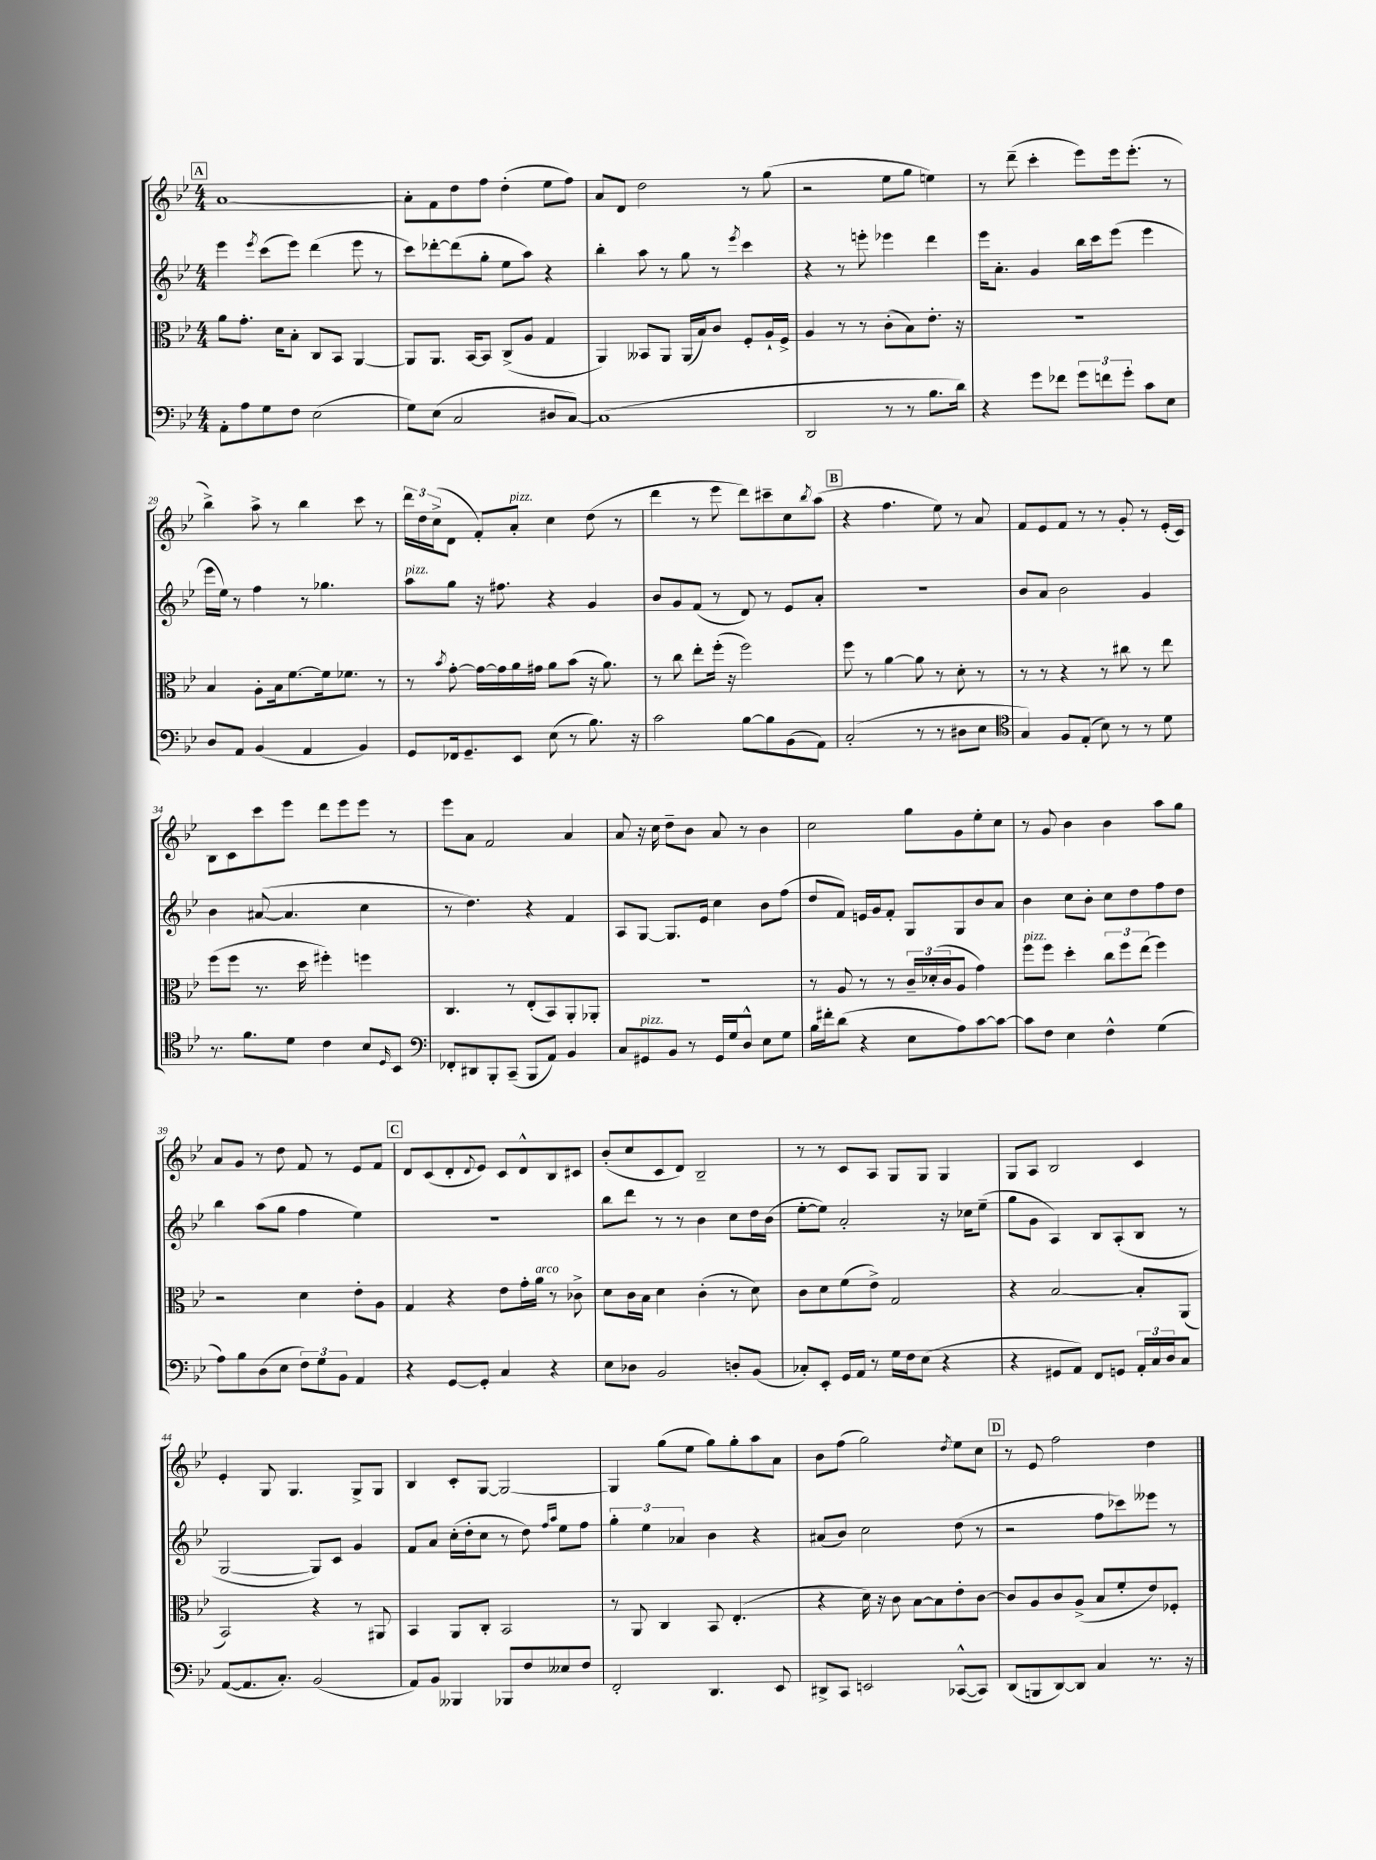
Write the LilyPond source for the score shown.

<<
\new StaffGroup <<
\new Staff = "s0" {
    \clef treble \key bes \major \numericTimeSignature \time 4/4
    \mark \markup { \box "A" } a'1~ |
    a'8-. f'8 d''8 f''8 d''4-.( ees''8 f''8) |
    a'8 d'8 d''2 r8 g''8( |
    r2 ees''8 g''8 e''4) |
    r8 d'''8--( c'''4-. ees'''8) ees'''16 ees'''8.-.( r8 |
    bes''4->) a''8-> r8 bes''4 c'''8 r8 |
    \tuplet 3/2 { d'''16 d''16 c''16->( } d'8 f'8-.) a'8-.^\markup { \italic "pizz." } c''4 d''8( r8 |
    d'''4 r8 ees'''8 d'''8) cis'''8-- c''8 \acciaccatura { bes''8 } a''8( |
    \mark \markup { \box "B" } r4 f''4. ees''8) r8 a'8 |
    f'8 ees'8 f'8 r8 r8 g'8-. r8 ees'16-.( c'16) |
    bes8 c'8 c'''8 ees'''8 d'''8 ees'''8 ees'''8 r8 |
    ees'''8 a'8 f'2 a'4 |
    a'8 r16 c''16 d''8-- bes'8 a'8 r8 bes'4 |
    c''2 g''8 g'8 ees''8-. c''8 |
    r8 g'8 bes'4 bes'4 a''8 g''8 |
    a'8 g'8 r8 d''8 f'8 r8 ees'8 f'8 |
    \mark \markup { \box "C" } d'8 c'8( d'8-. \appoggiatura { d'8 } ees'8) c'8 d'8-^ bes8 cis'8 |
    bes'8-.( c''8 c'8 d'8) bes2-- |
    r8 r8 c'8 a8 g8 g8 g4 |
    g8 a8 bes2 c'4 |
    ees'4-. g8 g4. g8-> g8 |
    bes4 c'8-. g8~ g2~ |
    g4 g''8( ees''8 g''8) g''8-. a''8 a'8 |
    bes'8 f''8( g''2) \acciaccatura { d''8 } ees''8 c''8 |
    \mark \markup { \box "D" } r8 ees'8 f''2 d''4 \bar "|." |
}
\new Staff = "s1" {
    \clef treble \key bes \major \numericTimeSignature \time 4/4
    \mark \markup { \box "A" } ees'''4 \acciaccatura { ees'''8 } c'''8( ees'''8) d'''4( ees'''8 r8 |
    c'''8) des'''8~-. des'''8( g''8-. ees''8 a''8) r4 |
    bes''4-. a''8 r8 g''8 r8 \acciaccatura { ees'''8 } c'''4 |
    r4 r8 e'''8-. ees'''4 d'''4 |
    ees'''16 a'8.-. g'4 bes''16 c'''16 ees'''8( ees'''4 |
    ees'''16 ees''16) r8 f''4 r8 ges''4. |
    a''8^\markup { \italic "pizz." } g''8 r16 fis''8. r4 g'4 |
    bes'8 g'8 f'8( r8 d'8) r8 ees'8 a'8-. |
    \mark \markup { \box "B" } R1 |
    bes'8 a'8 bes'2 g'4 |
    bes'4 ais'8~( ais'4. c''4 |
    r8 d''4.) r4 f'4 |
    a8 g8~ g8. ees'16 c''4 bes'8 f''8( |
    d''8 f'8) e'16 g'16 f'8-. g8 g8 bes'8 a'8 |
    bes'4 c''8 bes'8-. c''8 d''8 f''8 d''8 |
    bes''4 a''8( g''8 f''4 ees''4) |
    \mark \markup { \box "C" } R1 |
    bes''8 d'''8 r8 r8 bes'4 c''8 d''16 bes'16( |
    ees''8~-. ees''8) a'2-. r16 ces''16 ees''8--( |
    g''8 g'8 a4) bes8 a8-.( bes8 r8 |
    g2~ g8) c'8 g'4 |
    f'8 a'8 c''16-.( d''16-. c''8 r8 d''8) \grace { f''16 a''16 } ees''8 f''8 |
    \tuplet 3/2 { g''4-. ees''4 aes'4 } bes'4 r4 |
    ais'8( bes'8) c''2 d''8( r8 |
    \mark \markup { \box "D" } r2 f''8 ces'''8) eeses'''8 r8 \bar "|." |
}
\new Staff = "s2" {
    \clef alto \key bes \major \numericTimeSignature \time 4/4
    \mark \markup { \box "A" } a'8 g'8.-. d'16 bes8-. c8 bes,8 a,4~ |
    a,8 a,8. bes,16~ bes,8 c8->( a8 g4 |
    a,4) beses,8 a,8 a,16( bes16) c'8 f8-. a16-! f16-> |
    a4 r8 r8 c'8-.( bes8) ees'8.-. r16 |
    R1 |
    bes4 a8-. bes16 f'8.~ f'16 fes'8. r8 |
    r8 \acciaccatura { bes'8 } g'8~-. g'16~ g'16 a'16 gis'16 a'8 bes'8( r16 a'8.) |
    r8 c''8 ees''8-. f''16-.( r16 f''2) |
    \mark \markup { \box "B" } f''8 r8 a'4~ a'8 r8 d'8-. r8 |
    r8 r8 r4 r8 cis''8 r8 ees''8 |
    f''8( f''8 r8. d''16 fis''4-.) f''4 |
    c4. r8 ees8-.( bes,8) a,8-. aes,8-. |
    R1 |
    r8 a8 r8 r8 \tuplet 3/2 { c'16-- des'16-.( c'16 } a8 g'4) |
    f''8^\markup { \italic "pizz." } f''8 d''4-. \tuplet 3/2 { c''8 f''8 ees''8( } f''4) |
    r2 d'4 ees'8-. a8 |
    \mark \markup { \box "C" } g4 r4 ees'8 g'16-. a'16^\markup { \italic "arco" } r8 ces'8-> |
    d'8 c'16 bes16 d'4 c'4-.( r8 d'8) |
    c'8 d'8 f'8( ees'8->) g2 |
    r4 bes2~ bes8-. a,8( |
    bes,2) r4 r8 ais,8 |
    bes,4 a,8 c8-. bes,2 |
    r8 a,8 c4 bes,8 ees4.-.( |
    r4 d'16) r16 c'8 bes8~ bes8 ees'8-. c'8~ |
    \mark \markup { \box "D" } c'8 a8 c'8 a8->( bes8 f'8-. ees'8) fes8-. \bar "|." |
}
\new Staff = "s3" {
    \clef bass \key bes \major \numericTimeSignature \time 4/4
    \mark \markup { \box "A" } a,8-. a8 g8 f8 ees2( |
    g8) ees8( c2 dis8 c8~) |
    c1( |
    d,2 r8 r8 bes8. d'16) |
    r4 g'8 fes'8 \tuplet 3/2 { g'8 f'8 g'8-. } c'8 ees8 |
    d8 a,8 bes,4( a,4 bes,4) |
    g,8 fes,16 g,8.-- ees,8 ees8( r8 bes8.) r16 |
    c'2 bes8~ bes8 bes,8( a,8) |
    \mark \markup { \box "B" } c2-.( r8 r8 dis8 ees8 |
    \clef tenor g4) f8 ees8-.( bes8) r8 r8 d'8 |
    r8. f'8. d'8 c'4 bes8 \grace { d16 } bes,8 |
    \clef bass fes,8-. dis,8 bes,,8-. c,8--( bes,,8 a,8) bes,4 |
    c8 gis,8^\markup { \italic "pizz." } bes,8 r8 gis,16 g16 d8-^ ees8 g8 |
    bes16 fis'16-. d'8( r4 ees8 a8) c'8~ c'8~ |
    c'8 f8 ees4 f4-^ g4( |
    a8) bes8 d8( ees8 \tuplet 3/2 { f8) g8 bes,8 } a,4 |
    \mark \markup { \box "C" } r4 g,8~ g,8-. c4 r4 |
    ees8 des8 bes,2 d8-. bes,8( |
    ces8-.) ees,8-. g,16 a,16 r8 g16 f16 ees8( r4 |
    r4 gis,8 a,8) f,8 g,8 \tuplet 3/2 { a,16-. c16 d16 } c8 |
    a,8~( a,8. c8.-.) bes,2( |
    a,8) bes,8 beses,,4 bes,,8 f8 eeses8 f8 |
    f,2-. d,4. ees,8 |
    dis,8-> c,8 e,2 ces,8~-^( ces,8) |
    \mark \markup { \box "D" } d,8( b,,8 d,8~) d,8 c4 r8. r16 \bar "|." |
}
>>
>>
\layout { \context { \Score currentBarNumber = #24 } }
